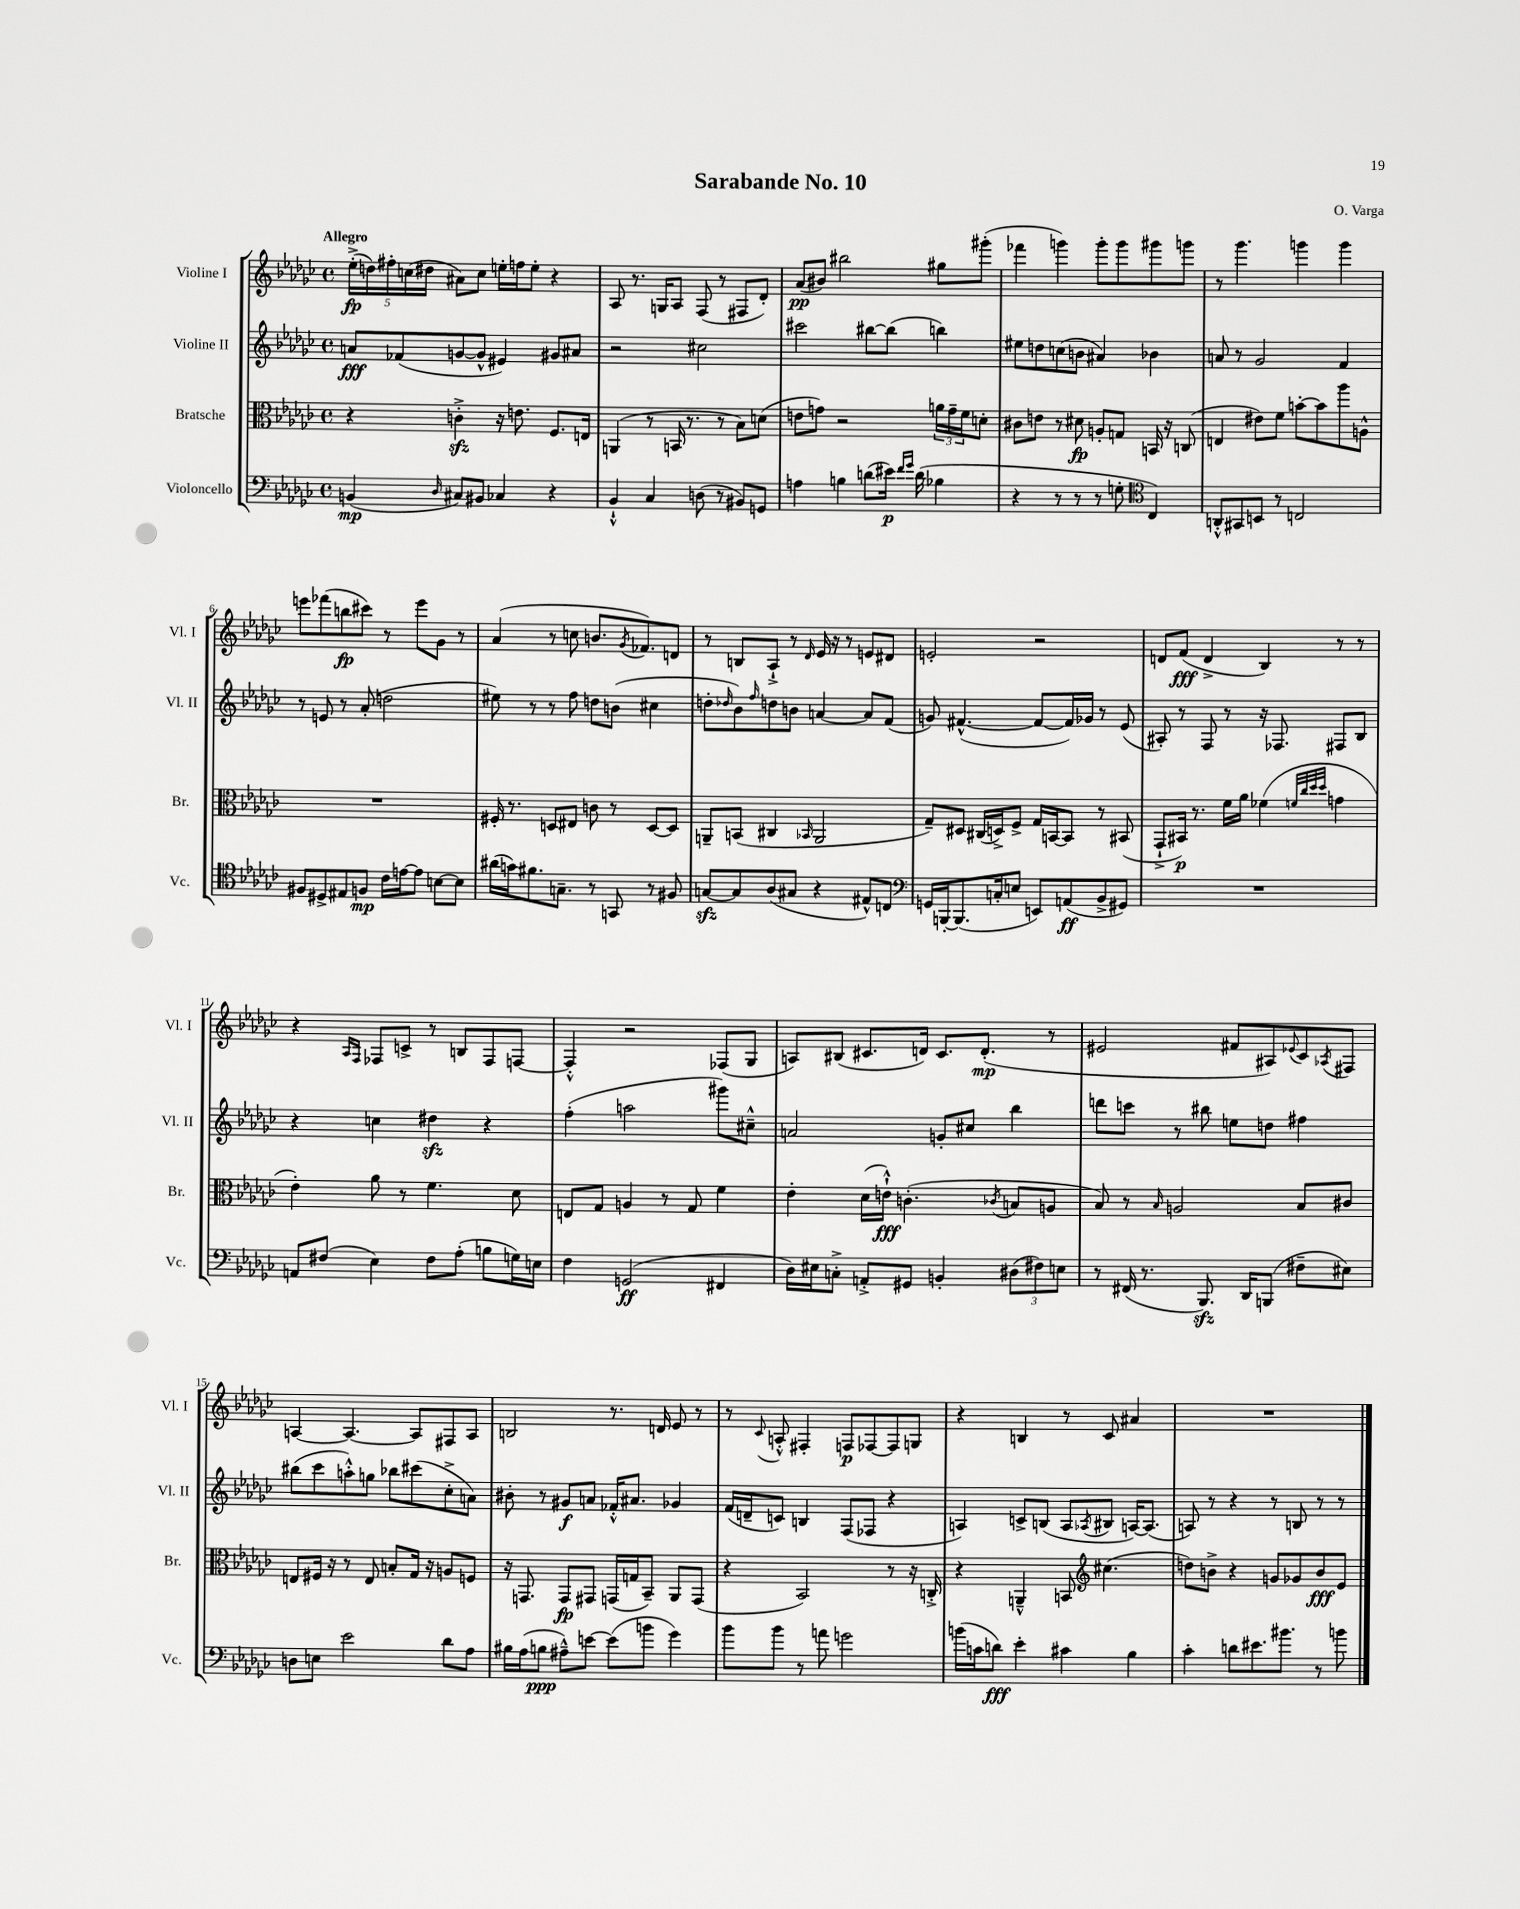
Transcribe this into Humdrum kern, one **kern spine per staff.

**kern	**dynam	**kern	**dynam	**kern	**dynam	**kern	**dynam
*part4	*part4	*part3	*part3	*part2	*part2	*part1	*part1
*staff4	*staff4	*staff3	*staff3	*staff2	*staff2	*staff1	*staff1
*I"Violoncello	*	*I"Bratsche	*	*I"Violine II	*	*I"Violine I	*
*I'Vc.	*	*I'Br.	*	*I'Vl. II	*	*I'Vl. I	*
*clefF4	*	*clefC3	*	*clefG2	*	*clefG2	*
*k[b-e-a-d-g-c-]	*	*k[b-e-a-d-g-c-]	*	*k[b-e-a-d-g-c-]	*	*k[b-e-a-d-g-c-]	*
*M4/4	*	*M4/4	*	*M4/4	*	*M4/4	*
*met(c)	*	*met(c)	*	*met(c)	*	*met(c)	*
=1	=1	=1	=1	=1	=1	=1	=1
!	!	!	!	!	!	!LO:TX:a:B:t=Allegro	!
(4BBn/	mp	4r	.	8an/L	fff	(20ee-'^\LL	fp
.	.	.	.	.	.	20ddn\)	.
.	.	.	.	.	.	20ff#X'\	.
.	.	.	.	(8f-X/	.	.	.
.	.	.	.	.	.	(20ccn\	.
.	.	.	.	.	.	20dd#X\JJ	.
16qqD-/	.	.	.	.	.	.	.
8C#X/L)	.	4cnzz'^\	.	[8gn/	.	8a#X\L)	.
8BB#X/J	.	.	.	8g^^/J]	.	8cc\J	.
4C-X/	.	16r	.	4e#X/)	.	16een'\LL	.
.	.	8.en\	.	.	.	16ffn\J	.
.	.	.	.	.	.	8ee'\J	.
4r	.	8.F/L	.	8g#X/L	.	4r	.
.	.	.	.	8a#X/J	.	.	.
.	.	16En/Jk	.	.	.	.	.
=2	=2	=2	=2	=2	=2	=2	=2
4BB-`^^/	.	(4AAn/	.	2r	.	8A-/	.
.	.	.	.	.	.	8.r	.
4C-/	.	8r	.	.	.	.	.
.	.	.	.	.	.	16Gn/KL	.
.	.	16BBn/	.	.	.	8A-/J	.
.	.	8.r	.	.	.	.	.
(8Dn\	.	.	.	2cc#X\	.	(8F/	.
8r	.	8r	.	.	.	8r	.
8BB#X/L)	.	8B-\L)	.	.	.	8F#X/L	.
8GGn/J	.	(8dn\J	.	.	.	8d-'/J)	.
=3	=3	=3	=3	=3	=3	=3	=3
4An\	.	8en\L	.	2ccc#X\	.	(8a-/L	pp
.	.	8gn\J)	.	.	.	8b#X/J)	.
4Bn\	.	2r	.	.	.	2bb#X\	.
(8dn\L	.	.	.	[8bb#X\L	.	.	.
16e#X\Jk)	p	.	.	(8bb#\J]	.	.	.
16qqf/LL	.	.	.	.	.	.	.
16qqg-/JJ	.	.	.	.	.	.	.
(16d\	.	.	.	.	.	.	.
4B-X\	.	24an\LL	.	4bbn\)	.	8gg#X\L	.
.	.	24g~\	.	.	.	.	.
.	.	24f\J	.	.	.	.	.
.	.	8dn'\J	.	.	.	(8ggg#X'\J	.
=4	=4	=4	=4	=4	=4	=4	=4
4r	.	8c#X\L	.	8ee#X\L	.	4fff-X\	.
.	.	8en\J	.	8ddn\	.	.	.
8r	.	8r	.	(8ccn\	.	4gggn\)	.
8r	.	8d#X\	fp	8bn\J	.	.	.
8r	.	8An'/L	.	4a#X/)	.	8ggg'\L	.
8Gn'\	.	8Gn/J	.	.	.	8ggg\	.
*clefC4	*	*	*	*	*	*	*
4C-/)	.	16BBn/	.	4b-X\	.	8ggg#X\	.
.	.	16r	.	.	.	.	.
.	.	(8Cn/	.	.	.	8gggn\J	.
=5	=5	=5	=5	=5	=5	=5	=5
8AAn'^^/L	.	4En/	.	8an/	.	8r	.
8GG#X/	.	.	.	8r	.	4.ggg-\	.
8BBn/J	.	8e#X\L)	.	2g-/	.	.	.
8r	.	8f\J	.	.	.	.	.
2Cn/	.	[8bn'\L	.	.	.	4gggn\	.
.	.	8b\]	.	.	.	.	.
.	.	8aa-\	.	4f/	.	4ggg\	.
.	.	8An^^\J	.	.	.	.	.
!!LO:LB:g=z
=6	=6	=6	=6	=6	=6	=6	=6
8F#X/L	.	1r	.	8r	.	8eeen\L	.
8D#X^/	.	.	.	8en/	.	(8fff-X\	.
8E#X/	.	.	.	8r	.	8bbn\	fp
8Fn/J	mp	.	.	(8a-'/	.	8ccc#X\J)	.
16c-\LL	.	.	.	2ddn\	.	8r	.
[16en\J	.	.	.	.	.	.	.
8e\J]	.	.	.	.	.	8eee\L	.
[8Bn\L	.	.	.	.	.	8g-\J	.
8B\J]	.	.	.	.	.	8r	.
=7	=7	=7	=7	=7	=7	=7	=7
(16a#X\LL	.	16F#X'/	.	8ee#X\)	.	(4a-/	.
16gn\J)	.	8.r	.	.	.	.	.
8.f#X\	.	.	.	8r	.	.	.
.	.	8Dn/L	.	8r	.	8r	.
8.Gn~\J	.	.	.	.	.	.	.
.	.	8E#X/J	.	8ff\	.	8ccn\	.
8r	.	8cn\	.	8ddn\L	.	8.bn/L	.
8GGn/	.	8r	.	(8bn\J	.	.	.
.	.	.	.	.	.	8qg-/	.
.	.	.	.	.	.	8.f-X/)	.
8r	.	[8D/L	.	4cc#X\	.	.	.
8F#X/	.	8D/J]	.	.	.	8dn/J	.
=8	=8	=8	=8	=8	=8	=8	=8
[8Gnzz/L	.	8AAn~/L	.	8ddn'\L	.	8r	.
.	.	.	.	16qqdd-X/	.	.	.
8G/]	.	(8BBn/J	.	8b-\)	.	8Bn/L	.
.	.	.	.	16qqff/	.	.	.
(8A-/	.	4C#X/	.	8ddn\	.	8A-`^/J	.
8G#X/J	.	.	.	8bn\J	.	8r	.
.	.	16qqBB-X/	.	.	.	16qqd-/	.
4r	.	2AA/	.	[4an/	.	16e-/	.
.	.	.	.	.	.	16r	.
.	.	.	.	.	.	8r	.
8E#X^^/L)	.	.	.	8a/L]	.	8en/L	.
8Cn/J	.	.	.	(8f/J	.	8d#X/J	.
=9	=9	=9	=9	=9	=9	=9	=9
*clefF4	*	*	*	*	*	*	*
16GGn/LL	.	8G-~/L)	.	8gn/)	.	2en'/	.
[16BBBn'/J	.	.	.	.	.	.	.
(8.BBB/]	.	8D#X/J	.	([4.f#X^^/	.	.	.
.	.	(16C#X/LL	.	.	.	.	.
16Cn'/k	.	16Dn^/J)	.	.	.	.	.
8En/J	.	8F^/J	.	.	.	.	.
8EEn/L)	.	16G-/LL	.	8f#/L_	.	2r	.
.	.	[16BBn/J	.	.	.	.	.
(8AAn/	ff	8BB/J]	.	16f#/L])	.	.	.
.	.	.	.	16g-X/JJ	.	.	.
8BB-^/	.	8r	.	8r	.	.	.
8GG#X/J)	.	(8BB#X/	.	(8e-/	.	.	.
=10	=10	=10	=10	=10	=10	=10	=10
1r	.	8GG-`^/L	.	8A#X'/)	.	8dn/L	.
.	.	16BB#X/Jk)	p	8r	.	(8f/J	fff
.	.	8.r	.	.	.	.	.
.	.	.	.	8F/	.	4d^/	.
.	.	16f\LL	.	8r	.	.	.
.	.	16a-\JJ	.	.	.	.	.
.	.	(4f-X\	.	16r	.	4B-/)	.
.	.	.	.	8.F-X/	.	.	.
.	.	32qqfn/LLL	.	.	.	.	.
.	.	32qqcc-/	.	.	.	.	.
.	.	32qqdd-/	.	.	.	.	.
.	.	32qqdd-/JJJ	.	.	.	.	.
.	.	4gn\	.	8F#X/L	.	8r	.
.	.	.	.	8B-/J	.	8r	.
!!LO:LB:g=z
=11	=11	=11	=11	=11	=11	=11	=11
8AAn/L	.	4e-'\)	.	4r	.	4r	.
(8F#X/J	.	.	.	.	.	.	.
.	.	.	.	.	.	16qqA-/LL	.
.	.	.	.	.	.	16qqF/JJ	.
4E-\)	.	8a-\	.	4ccn\	.	8F-X/L	.
.	.	8r	.	.	.	8cn^/J	.
8F#\L	.	4.f\	.	4dd#Xzz\	.	8r	.
(8A-'\J	.	.	.	.	.	8Bn/L	.
8Bn\L	.	.	.	4r	.	8F-/	.
16Gn\L)	.	8d-\	.	.	.	[8Fn/J	.
16En\JJ	.	.	.	.	.	.	.
=12	=12	=12	=12	=12	=12	=12	=12
4F\	.	8En/L	.	(4ff'\	.	4F'^^/]	.
.	.	8G-/J	.	.	.	.	.
(2GGn/	ff	4An/	.	2aan\	.	2r	.
.	.	8r	.	.	.	.	.
.	.	8G-/	.	.	.	.	.
4FF#X/	.	4f\	.	8ggg#X\L)	.	(8F-X/L	.
.	.	.	.	8cc#X~^^\J	.	8G-/J	.
=13	=13	=13	=13	=13	=13	=13	=13
16D-\LL)	.	4e-'\	.	2an/	.	8An/L)	.
16E#X\J	.	.	.	.	.	.	.
8Cn'^\J	.	.	.	.	.	(8B#X/J	.
8AAn'^/L	.	(16d-\LL	.	.	.	8.c#X/L	.
.	.	16en`^^\JJ)	fff	.	.	.	.
8GG#X/J	.	(4.cn'\	.	.	.	.	.
.	.	.	.	.	.	16dn/Jk)	.
4BBn'/	.	.	.	8gn'/L	.	8.c#/L	.
.	.	.	.	8cc#X/J	.	.	.
.	.	.	.	.	.	(8.d'/J	mp
.	.	8qc-X/	.	.	.	.	.
(12D#X\L	.	8Bn/L	.	4bb-\	.	.	.
12F#X\)	.	.	.	.	.	.	.
.	.	8An/J	.	.	.	8r	.
12En\J	.	.	.	.	.	.	.
=14	=14	=14	=14	=14	=14	=14	=14
8r	.	8B-/)	.	8dddn\L	.	2e#X/	.
(16FF#X/	.	8r	.	8cccn\J	.	.	.
8.r	.	.	.	.	.	.	.
.	.	16qqB-/	.	.	.	.	.
.	.	2An/	.	8r	.	.	.
8.BBB-zz/)	.	.	.	8bb#X\	.	.	.
.	.	.	.	8een\L	.	8f#X/L	.
16DD-/KL	.	.	.	.	.	.	.
(8BBBn/J	.	.	.	8ddn\J	.	8A#X/)	.
.	.	.	.	.	.	8qqe-X/	.
8F#X~\L	.	8B-/L	.	4ff#X\	.	8c-/	.
.	.	.	.	.	.	8qA-X/	.
8E#X\J)	.	8c#X/J	.	.	.	8F#X/J	.
!!LO:LB:g=z
=15	=15	=15	=15	=15	=15	=15	=15
8Dn\L	.	8En/L	.	(8bb#X\L	.	[4An/	.
8En\J	.	16F#X/Jk	.	8ccc-\	.	.	.
.	.	16r	.	.	.	.	.
2e-\	.	8r	.	8aan'^^\)	.	4.A/_	.
.	.	8E/	.	8ggn\J	.	.	.
.	.	8Bn'/L	.	8bb-X\L	.	.	.
.	.	16G-/Jk	.	(8ccc#X\	.	8A/L]	.
.	.	16r	.	.	.	.	.
8d-\L	.	8An/L	.	8cc-'^\	.	8F#X/	.
8A-\J	.	8Fn/J	.	8an\J)	.	8A/J	.
=16	=16	=16	=16	=16	=16	=16	=16
16B#X\LL	.	16r	.	8b#X'\	.	2Bn/	.
(16A-\J	.	8.GGn/	.	.	.	.	.
8Bn\J	ppp	.	.	8r	.	.	.
8A#X~^^\L)	.	8GG/L	fp	8g#X/L	f	.	.
[8en\J	.	8GG#X/J	.	8an/J	.	.	.
(8e\L]	.	(16GGn/LL	.	16f-X'^^/KL	.	8.r	.
.	.	16Gn/J	.	8.a#X/J	.	.	.
8bn\J	.	8BB-~/J)	.	.	.	.	.
.	.	.	.	.	.	16dn/	.
4g-\)	.	8AA-/L	.	4g-X/	.	8e-/	.
.	.	(8GG/J	.	.	.	8r	.
=17	=17	=17	=17	=17	=17	=17	=17
8b-\L	.	4r	.	(16f/LL	.	8r	.
.	.	.	.	16dn~/J	.	.	.
.	.	.	.	.	.	8qqc-/	.
8b-\J	.	.	.	8cn/J)	.	8An'^^/	.
8r	.	2BB-/)	.	4Bn/	.	4F#X'/	.
8an\	.	.	.	.	.	.	.
2gn\	.	.	.	(8F/L	.	8Fn/L	p
.	.	.	.	8F-X/J	.	[8F-X/	.
.	.	8r	.	4r	.	8F-/]	.
.	.	16r	.	.	.	8Gn/J	.
.	.	16Cn'^/	.	.	.	.	.
=18	=18	=18	=18	=18	=18	=18	=18
(16bn\LL	.	4r	.	4An/)	.	4r	.
16cn\J	.	.	.	.	.	.	.
8dn\J)	fff	.	.	.	.	.	.
4e-'\	.	4AAn~^^/	.	8cn^/L	.	4Bn/	.
.	.	.	.	(8Bn/J	.	.	.
4c#X\	.	8BBn/	.	8A/L	.	8r	.
*	*	*clefG2	*	*	*	*	*
.	.	.	.	8qA-X/	.	.	.
.	.	(4.cc#X\	.	8B#X/J	.	8c-/	.
4B-\	.	.	.	[16An/KL)	.	4a#X/	.
.	.	.	.	(8.A/J]	.	.	.
=19	=19	=19	=19	=19	=19	=19	=19
4c-'\	.	8ddn\L)	.	8An/)	.	1r	.
.	.	8bn^\J	.	8r	.	.	.
8dn\L	.	4r	.	4r	.	.	.
8.e#X\	.	.	.	.	.	.	.
.	.	8gn/L	.	8r	.	.	.
8.b#X\J	.	.	.	.	.	.	.
.	.	8g-X/	.	8Bn/	.	.	.
8r	.	8b/	fff	8r	.	.	.
8bn\	.	8e-/J	.	8r	.	.	.
==	==	==	==	==	==	==	==
*-	*-	*-	*-	*-	*-	*-	*-
